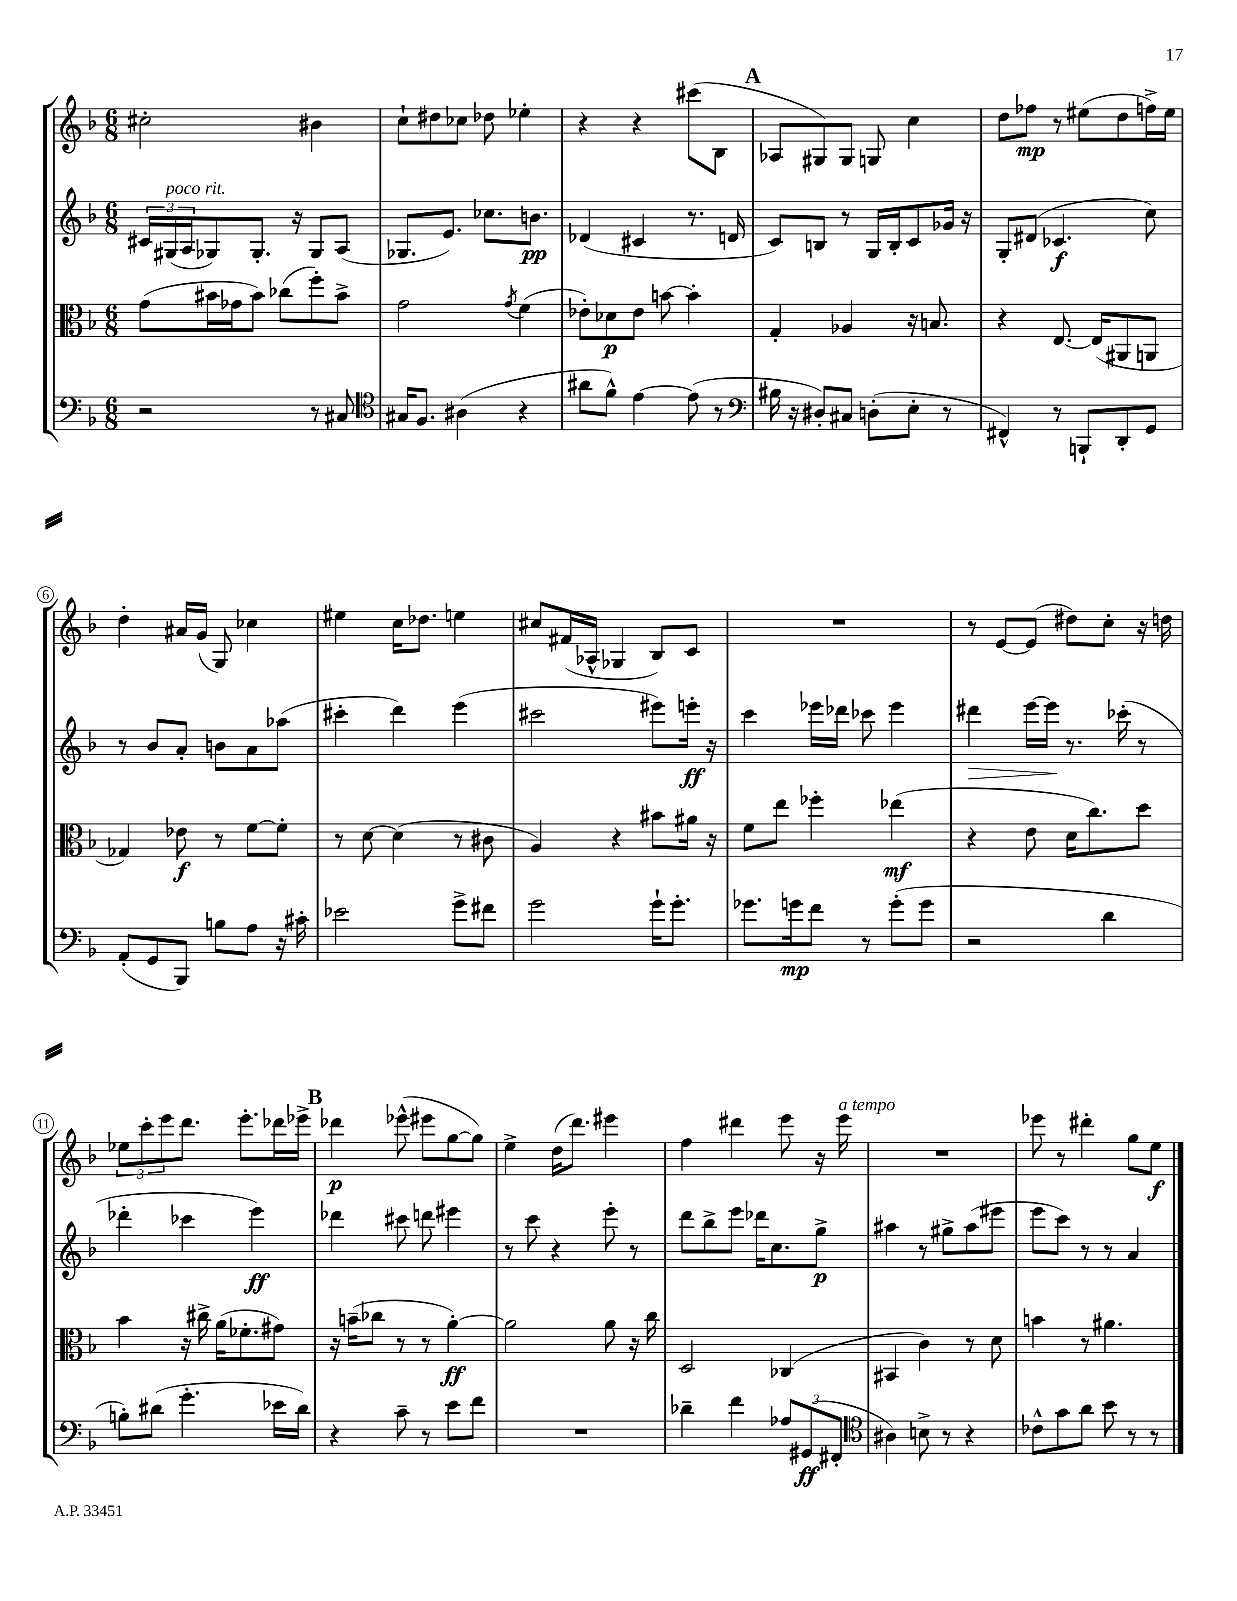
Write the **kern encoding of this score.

**kern	**kern	**kern	**kern
*staff4	*staff3	*staff2	*staff1
*clefF4	*clefC3	*clefG2	*clefG2
*k[b-]	*k[b-]	*k[b-]	*k[b-]
*M6/8	*M6/8	*M6/8	*M6/8
2r	(8g	24c#	2cc#'
.	.	(24G#	.
.	.	24A	.
.	16b#	8G-)	.
.	16g-	.	.
.	8b#)	8.G-'	.
.	(8cc-	.	.
.	.	16r	.
8r	8ff')	8G-	4b#
8C#	8b#^	(8A	.
=	=	=	=
*clefC4	*	*	*
16G#	2g	8.G-	8cc`
8.F	.	.	.
.	.	.	8dd#
.	.	8.e)	.
(4A#	.	.	8cc-
.	.	8.cc-	8dd-
.	8qg	.	.
4r	(4f	.	4ee-'
.	.	8.b	.
=	=	=	=
8a#	8e-')	(4d-	4r
8f^^)	8d-	.	.
[4e	8e-	4c#	4r
.	[8b	.	.
(8e]	4b']	8.r	(8ccc#
8r	.	.	8B-
.	.	16d	.
=	=	=	=
*clefF4	*	*	*
16B#	4G'	8c)	8A-
16r	.	.	.
8D#')	.	8B	8G#)
8C#	4A-	8r	8G#
(8D'	.	16G	8G
.	.	16B'	.
8E'	16r	8c	4cc
.	8.B	.	.
8r	.	16g-	.
.	.	16r	.
=	=	=	=
4FF#^^)	4r	8G'	8dd
.	.	(8d#	8ff-
8r	[8.E	4.c-	8r
8BBB`	.	.	(8ee#
.	(16E]	.	.
8DD'	8AA#	.	8dd
8GG	8AA	8cc)	16ff^)
.	.	.	16ee#
=	=	=	=
(8AA'	4G-)	8r	4dd'
8GG	.	8b-	.
8BBB-)	8e-	8a'	16a#
.	.	.	(16g
8B	8r	8b	8G)
8A	[8f	8a	4cc-
16r	8f']	(8aa-	.
16c#'	.	.	.
=	=	=	=
2e-	8r	4ccc#'	4ee#
.	[8d	.	.
.	(4d]	4ddd)	16cc
.	.	.	8.dd-
8g^	8r	(4eee	4ee
8f#	8c#	.	.
=	=	=	=
2g	4A)	2ccc#	8cc#
.	.	.	(16f#
.	.	.	16A-^^
.	4r	.	4G-
16g`	8b#	8eee#)	8B-)
8.g'	.	.	.
.	16a#	16eee'	8c
.	16r	16r	.
=	=	=	=
8.g-	8f	4ccc	2.r
.	8ee	.	.
16g	.	.	.
8f	4ff-'	16eee-	.
.	.	16ddd-	.
8r	.	8ccc-	.
(8g'	(4ee-	4eee-	.
8g	.	.	.
=	=	=	=
2r	4r	4ddd#	8r
.	.	.	[8e
.	8e	[16eee	(8e]
.	.	16eee]	.
.	16d	8.r	8dd#)
.	8.cc)	.	.
4d	.	.	8cc'
.	.	(16ccc-'	.
.	8dd	8r	16r
.	.	.	16dd
=	=	=	=
8B')	4b-	4ddd-'	12ee-
.	.	.	12ccc'
(8d#	.	.	.
.	.	.	12eee
4.g'	16r	4ccc-	8.ddd
.	16cc#^	.	.
.	(16a	.	.
.	8.f-'	.	8.eee'
.	.	4eee)	.
16e-	8g#)	.	16ddd-
16d#)	.	.	16eee-^
=	=	=	=
4r	16r	4ddd-	4ddd-
.	(16b~	.	.
.	8cc-	.	.
8c~	8r	8ccc#	(8eee-^^
8r	8r	8ddd	8eee#
8e	[4a')	4eee#	[8gg
8f	.	.	8gg])
=	=	=	=
2.r	2a]	8r	4ee^
.	.	8ccc	.
.	.	4r	(16dd
.	.	.	8.ddd)
.	8a	8eee'	4eee#
.	16r	8r	.
.	16cc	.	.
=	=	=	=
4d-~	2D	8ddd	4ff
.	.	8bb-^	.
4f	.	8eee	4ddd#
.	.	16ddd-	.
.	.	8.cc	.
12A-	(4C-	.	8eee
(12GG#	.	.	.
.	.	8gg^	16r
12FF#'	.	.	.
.	.	.	16eee
=	=	=	=
*clefC4	*	*	*
4A#)	4BB#	4aa#	2.r
8B^	4c)	8r	.
8r	.	8gg#^	.
4r	8r	(8aa#	.
.	8d	8eee#	.
=	=	=	=
8c-^^	4b	8eee	8eee-
8g	.	8ccc)	8r
8a	8r	8r	4ddd#'
8b-	4.a#	8r	.
8r	.	4a	8gg
8r	.	.	8ee
==	==	==	==
*-	*-	*-	*-
